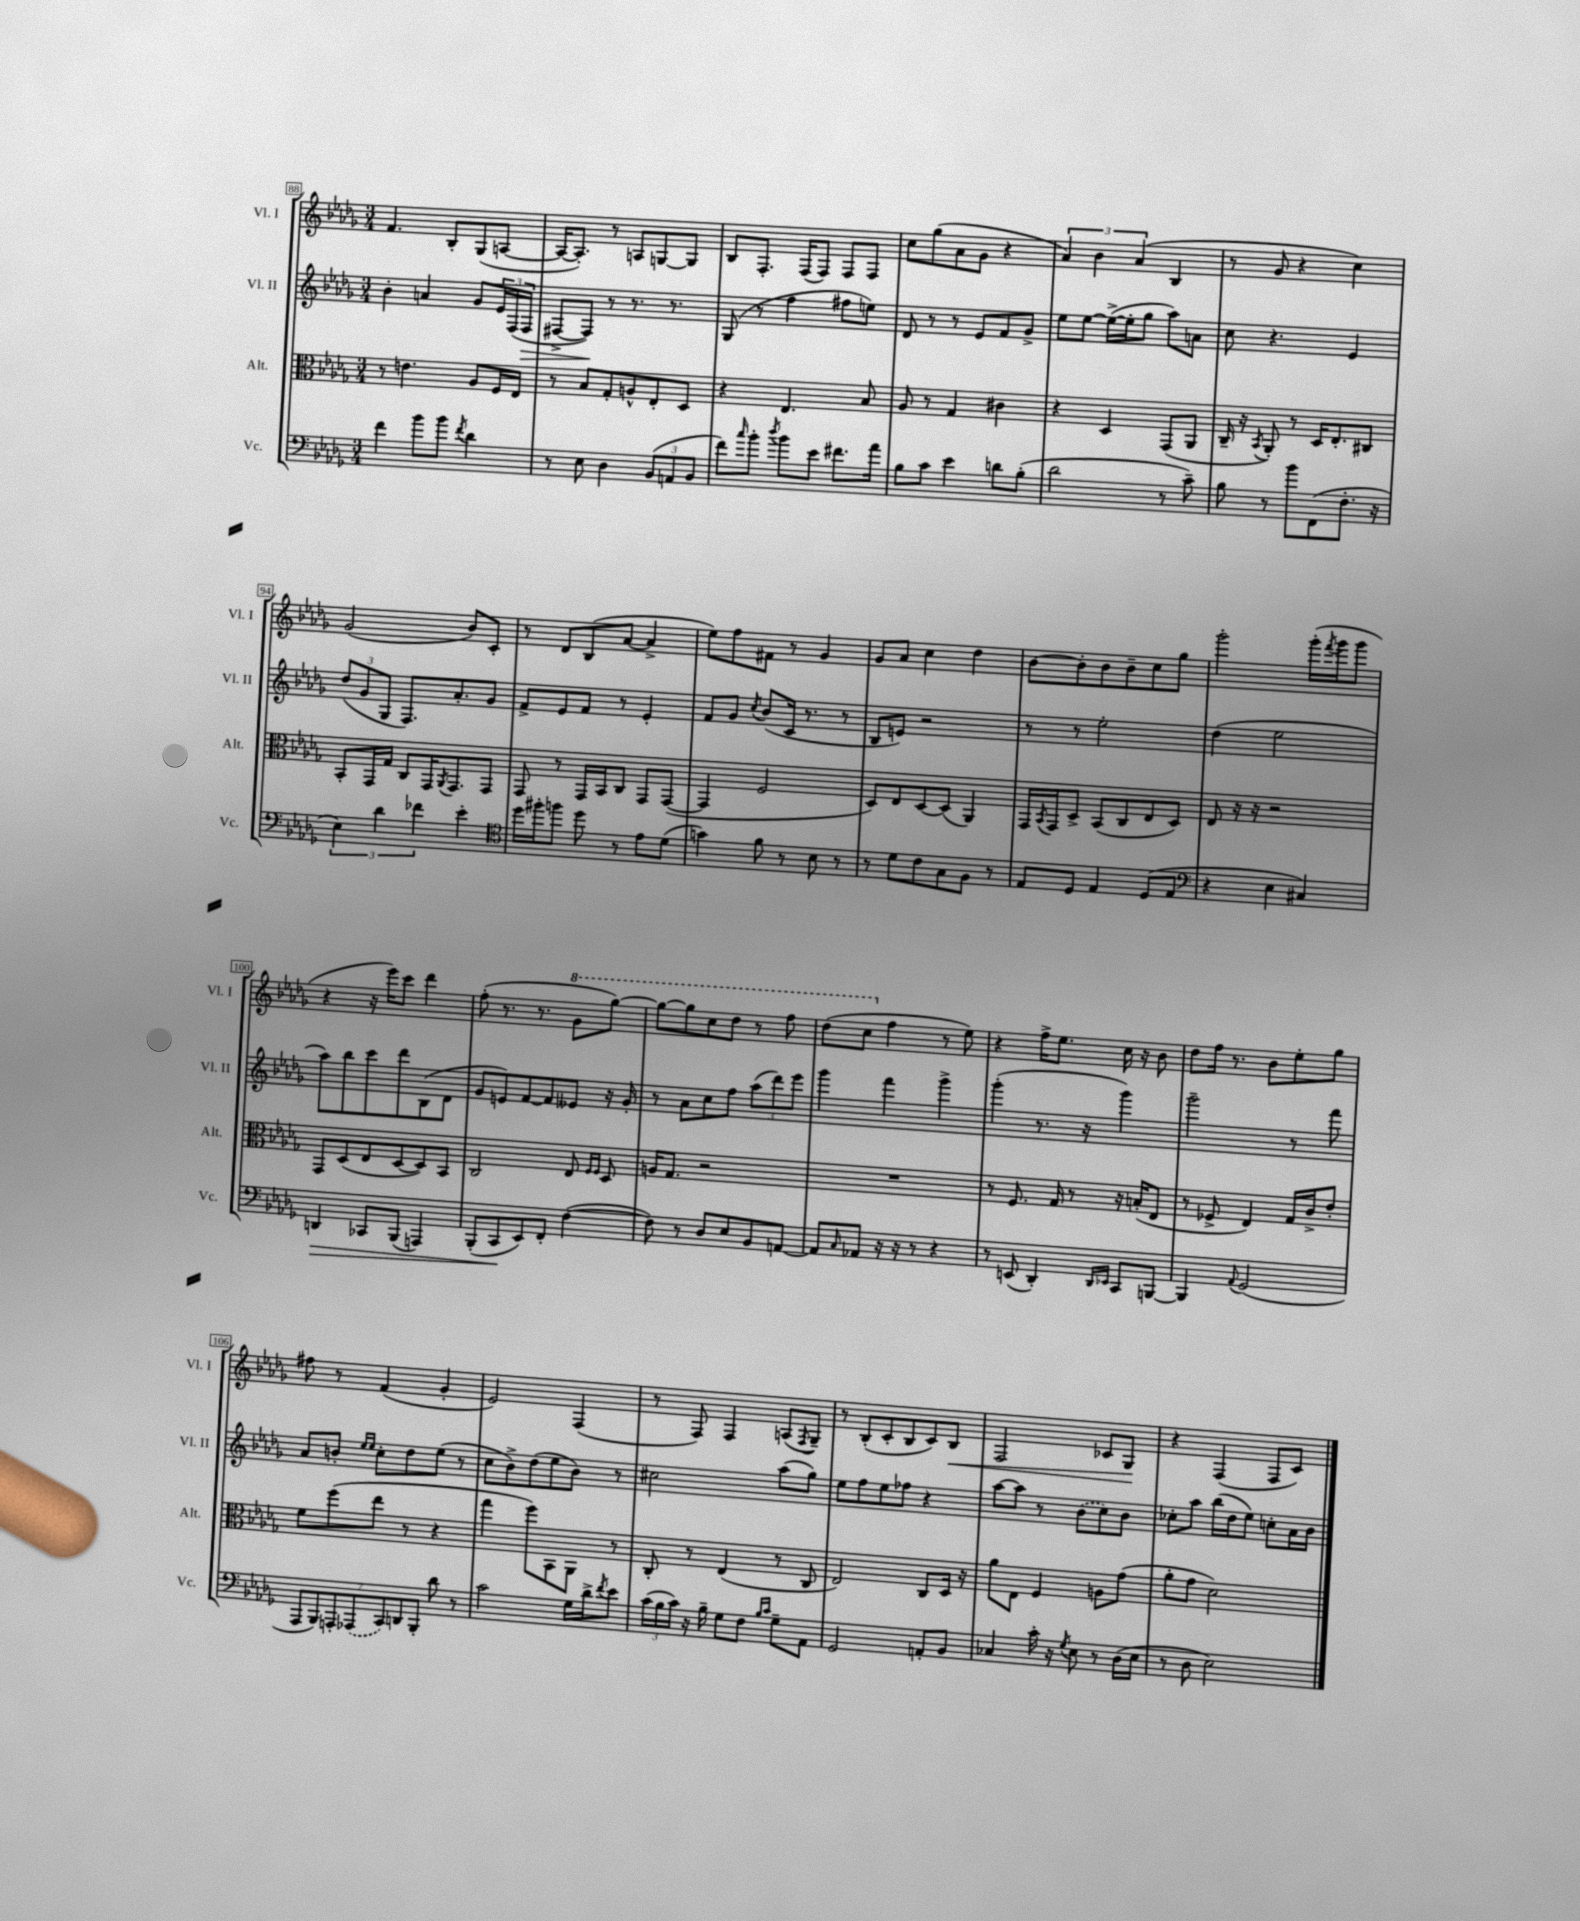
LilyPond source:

<<
\new StaffGroup <<
\new Staff = "s0" \with { instrumentName = "Vl. I" shortInstrumentName = "Vl. I" } {
    \clef treble \key des \major \numericTimeSignature \time 3/4
    f'4. bes8-. ges8( a8~ |
    a16~ a8.-.) r8 a8 g8~ g8 |
    bes8 f8.-. f16( f8) f8 f8 |
    c''8 ges''8( aes'8 ges'8 r4 |
    \tuplet 3/2 { aes'4) bes'4 aes'4( } bes4 |
    r8 ges'8 r4 c''4) |
    ges'2( bes'8) c'8-. |
    r8 des'8 bes8( aes'8~ aes'4-> |
    ees''8) f''8 fis'8 r8 ges'4 |
    ges'8 aes'8 c''4 des''4 |
    bes'8~ bes'8-. bes'8 bes'8-- c''8 ges''8 |
    ges'''2-. ges'''16-.( \acciaccatura { f'''8 } ges'''16 ges'''8 |
    r4 r16 ees'''16) c'''8 des'''4 |
    f''8-.( r8. r8. \ottava #1 ges''8 ges'''8~) |
    ges'''8~ ges'''8 c'''8 des'''8 r8 f'''8 |
    des'''8( c'''8 \ottava #0 f''4 r8 ees''8) |
    r4 f''16-> ees''8. c''16 r16 bes'8 |
    des''8 f''16 r8. bes'8 ees''8-. ges''8 |
    fis''8 r8 f'4( ges'4-. |
    ees'2) f4( |
    r8 f8) f4 a8( \acciaccatura { f8 } ges8--) |
    r8 bes8-.( c'8-. bes8 c'8) bes8\< |
    f2 ces'8 ges8\! |
    r4 f4( f8 c'8) \bar "|." |
}
\new Staff = "s1" \with { instrumentName = "Vl. II" shortInstrumentName = "Vl. II" } {
    \clef treble \key des \major \numericTimeSignature \time 3/4
    bes'4-. a'4 ges'8 \tuplet 3/2 { ees'16 f16( f16\> } |
    fis8~-> fis8\!) r8 r8. r8. |
    ges8( r8 f''4 fis''8 e''8) |
    des'8 r8 r8 ees'8 f'8 ges'8-> |
    ees''8 ees''8~ ees''16~->( ees''16-. ges''8 aes''8) a'8 |
    c''8 r4. ees'4 |
    \tuplet 3/2 { des''8( ges'8 ges8 } f8.) aes'8.-. ges'8 |
    f'8-> ees'8 f'8 r8 ees'4-. |
    f'8 ges'8 \acciaccatura { c''8 } bes'8( c'16 r8. r8 |
    bes8 e'8) r2 |
    r8 r8 ees''2-. |
    des''4( ees''2 |
    aes''8) bes''8 c'''8 des'''8 bes8( des'8 |
    ges'8 e'8) f'8~ f'8 eeses'8 r16 ges'16-. |
    r8 aes'8 c''8 f''8 \tuplet 3/2 { aes''8( des'''8) ees'''8 } |
    ges'''4 f'''4 ges'''4-> |
    ges'''4-.( r8. r16 ges'''4) |
    ges'''2-- r8 f'''8 |
    aes'8 b'8-. \grace { ees''16 ees''16 } c''8-. des''8 ees''8( r8 |
    c''8 bes'8->) des''8( ees''8 bes'8) r8 |
    cis''2 aes''8( ges''8) |
    ees''8 f''8 ees''8 fes''8 r4 |
    aes''8~ aes''8 r8 \once \slurDashed bes'8( c''8) bes'8 |
    ces''8-. aes''8 bes''16( des''16 ees''8) c''8-. aes'16 bes'16 \bar "|." |
}
\new Staff = "s2" \with { instrumentName = "Alt." shortInstrumentName = "Alt." } {
    \clef alto \key des \major \numericTimeSignature \time 3/4
    r8 e'4. aes8 f16 ees16 |
    r8 bes8 ges8-. a8-^ ees8-. des8 |
    r4 ees4. bes8 |
    aes8 r8 ges4 cis'4 |
    r4 des4 ges,8( aes,8 |
    c16-- r16 \acciaccatura { bes,8 } aes,8-.) r8 des16 ees8.-. cis8 |
    bes,8-. ges,16 ges16 c8 ges,16 \acciaccatura { aes,8 } ges,8. ges,8 |
    ges,8 r8 ges,16 bes,16 c8 ges,8 ges,8~( |
    ges,4 f2 |
    des8) ees8 des8~ des8( aes,4) |
    ges,16 \acciaccatura { bes,8 } ges,16 des8-> bes,8( c8 ees8 des8) |
    ees8 r16 r16 r2 |
    ges,8 des8( ees8 des8~ des8) bes,8 |
    c2 ees8 \grace { f16 f16 } des8 |
    a16 ges8. r2 |
    R2. |
    r8 f8. ges16 r8 r16 b16-.( ees8 |
    r8 fes8-> ees4) ges16 c'16-> ees'8-. |
    f'8 f''8( ees''8 r8 r4 |
    ges''4 f''8) bes,8 aes,8 r8 |
    c8-. r8 ees4( r8 c8 |
    ees2) c8 des16 r16 |
    aes'8 ees8 f4 a8 ges'8( |
    aes'8-. ges'8 des'2) \bar "|." |
}
\new Staff = "s3" \with { instrumentName = "Vc." shortInstrumentName = "Vc." } {
    \clef bass \key des \major \numericTimeSignature \time 3/4
    f'4 bes'8 bes'8 \acciaccatura { f'8 } des'4 |
    r8 ees8 des4 \tuplet 3/2 { bes,8( a,8 bes,8 } |
    f'8) \grace { c''16 } bes'8-. \acciaccatura { des''8 } bes'8 ees'8 fis'8. aes'16 |
    bes8 c'8 ees'4 d'8 bes8-.( |
    des'2 r8 c'8--) |
    bes8 r8 bes'8 f,8( f8.-. r16 |
    \tuplet 3/2 { ees4) des'4 fes'4 } ees'4-. |
    \clef tenor des''16 fis''16-. f''8 des''8 r8 ees'8 des'8( |
    g'4) f'8 r8 bes8 r8 |
    r8 des'8 c'8 ges8 f8 r8 |
    ees8 des8 ees4 des8( ees8 |
    \clef bass r4 ees4 cis4) |
    d,4\> ces,8 bes,,8( a,,4) |
    bes,,8-.( c,8\! ees,8) f,8-. f4~( |
    f8) r8 des8 ees8 bes,8 a,8~ |
    a,8 \grace { c16 } aes,8 r16 r16 r8 r4 |
    r8 e,8( des,4-.) \grace { des,16 ees,16 } c,8 b,,8~ |
    b,,4 \appoggiatura { aes,8 } ges,2( |
    \tuplet 7/4 { aes,,8 bes,,8) a,,8-. \once \slurDashed aes,,8( c,8) d,8 bes,,8-. } des'8 r8 |
    c'2 ges16 des'16-> \acciaccatura { f'8 } ees'8 |
    \tuplet 3/2 { c'16( bes16 c'16) } r16 bes16-- ges8 f8 \grace { bes16 c'16 } ges8-- aes,8 |
    ges,2 a,8-. bes,8 |
    ces4 c'16-. r16 \acciaccatura { ges8 } ees8 r8 des16( ees16 |
    r8 des8 ees2) \bar "|." |
}
>>
>>
\layout { \context { \Score currentBarNumber = #88 \override BarNumber.stencil = #(make-stencil-boxer 0.1 0.3 ly:text-interface::print) } }
